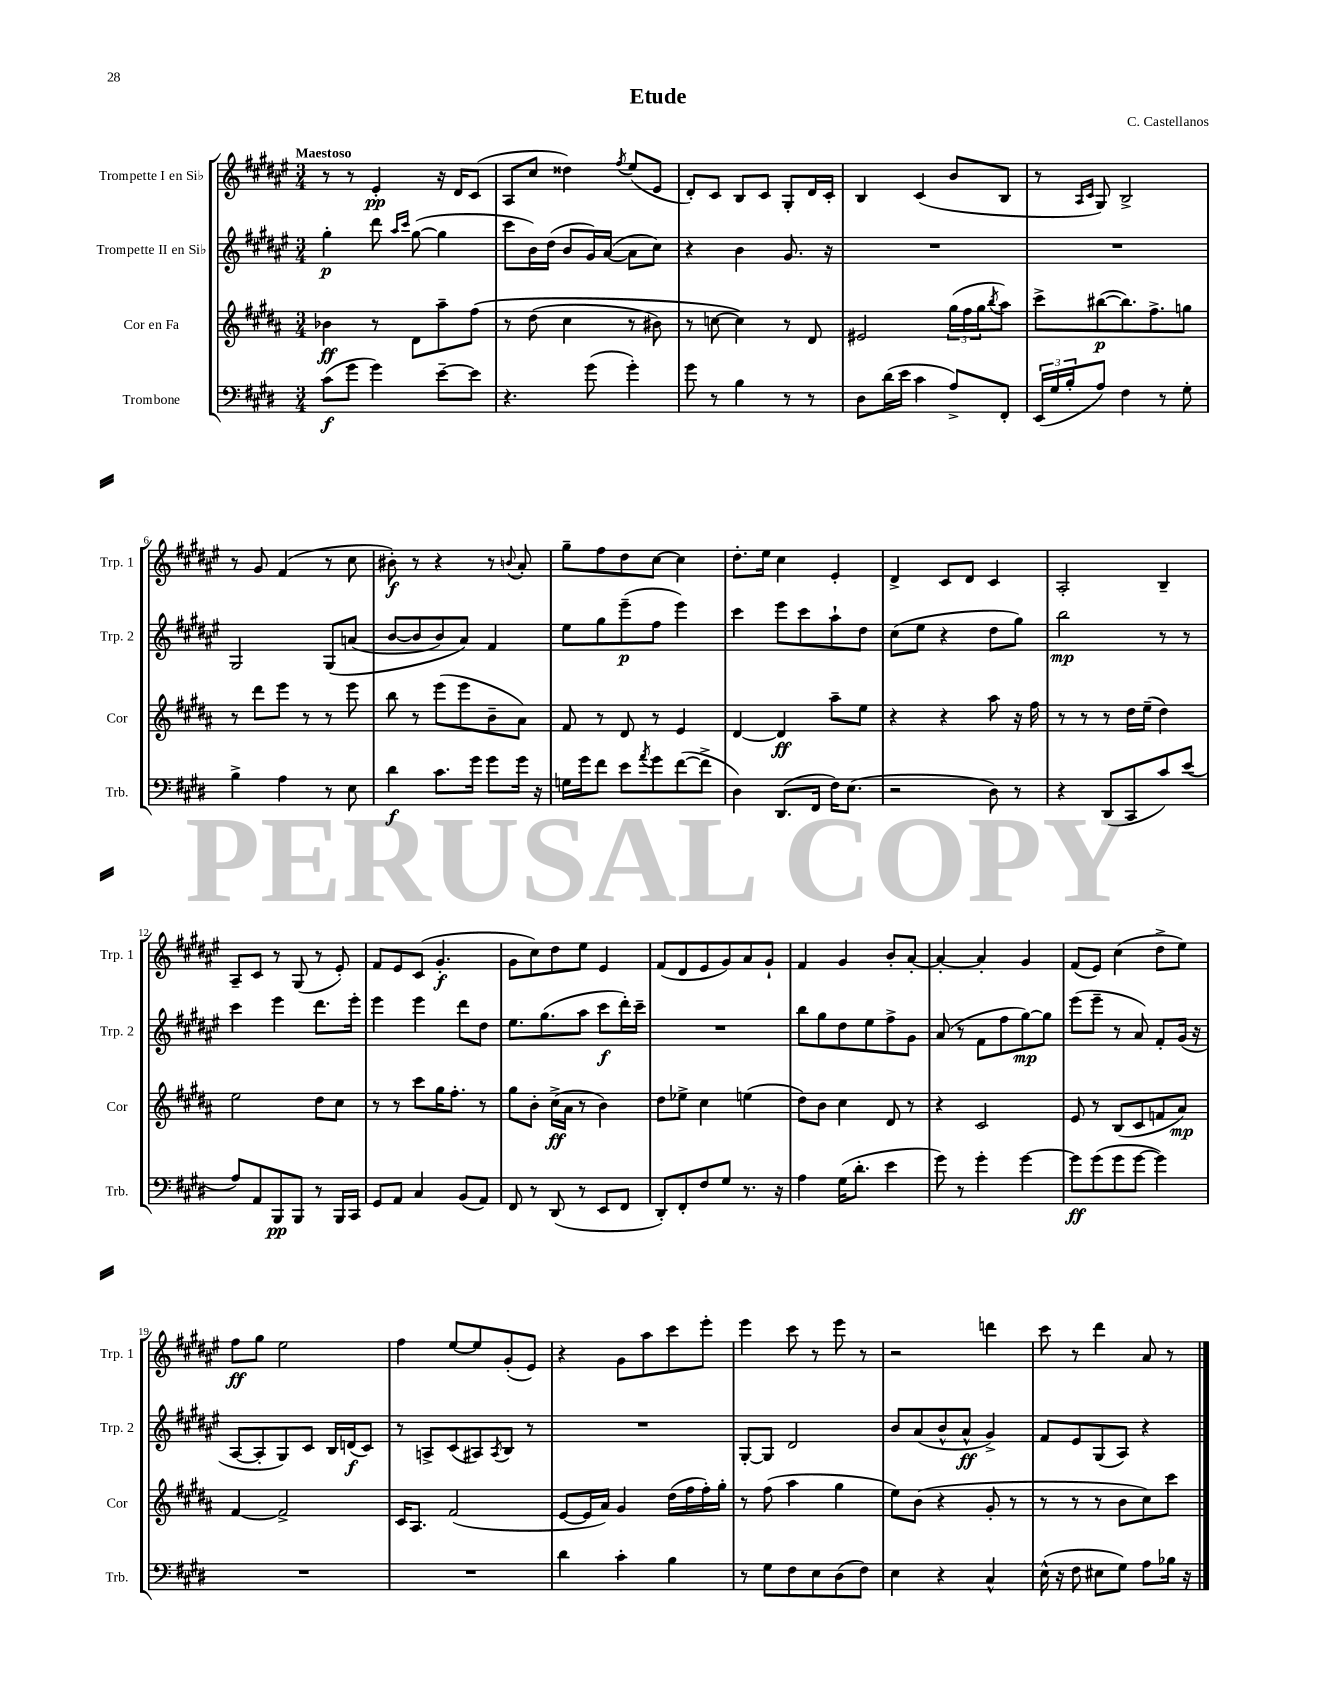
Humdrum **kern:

**kern	**dynam	**kern	**dynam	**kern	**dynam	**kern	**dynam
*part4	*part4	*part3	*part3	*part2	*part2	*part1	*part1
*staff4	*staff4	*staff3	*staff3	*staff2	*staff2	*staff1	*staff1
*I"Trombone	*	*I"Cor en Fa	*	*I"Trompette II en Si♭	*	*I"Trompette I en Si♭	*
*I'Trb.	*	*I'Cor	*	*I'Trp. 2	*	*I'Trp. 1	*
*clefF4	*	*clefG2	*	*clefG2	*	*clefG2	*
*k[f#c#g#d#]	*	*k[f#c#g#d#a#]	*	*k[f#c#g#d#a#e#]	*	*k[f#c#g#d#a#e#]	*
*M3/4	*	*M3/4	*	*M3/4	*	*M3/4	*
=1	=1	=1	=1	=1	=1	=1	=1
!	!	!	!	!	!	!LO:TX:a:B:t=Maestoso	!
(8c#\L	f	4b-X\	ff	4gg#'\	p	8r	.
8g#\J	.	.	.	.	.	8r	.
4g#\)	.	8r	.	8ddd#\	.	4e#'/	pp
.	.	.	.	16qqaa#/LL	.	.	.
.	.	.	.	16qqccc#/JJ	.	.	.
.	.	8d#\L	.	([8gg#\	.	.	.
[8e~\L	.	8aa#~\	.	4gg#\]	.	16r	.
.	.	.	.	.	.	16d#/KL	.
8e\J]	.	(8ff#\J	.	.	.	(8c#/J	.
=2	=2	=2	=2	=2	=2	=2	=2
4.r	.	8r	.	8ccc#\L	.	8A#/L	.
.	.	(8dd#\	.	16b\L)	.	8cc#/J	.
.	.	.	.	(16dd#\JJ	.	.	.
.	.	4cc#\	.	8b/L	.	4dd##X\)	.
(8g#\	.	.	.	16g#/L)	.	.	.
.	.	.	.	([16a#/JJ	.	.	.
.	.	.	.	.	.	8qff#/	.
4g#'\)	.	8r	.	8a#\L]	.	(8ee#/L	.
.	.	8b#X\)	.	8cc#\J)	.	8e#/J	.
=3	=3	=3	=3	=3	=3	=3	=3
8g#\	.	8r	.	4r	.	8d#'/L)	.
8r	.	[8ccn\	.	.	.	8c#/J	.
4B\	.	4cc\])	.	4b\	.	8B/L	.
.	.	.	.	.	.	8c#/J	.
8r	.	8r	.	8.g#/	.	8G#'/L	.
8r	.	8d#/	.	.	.	16d#/L	.
.	.	.	.	16r	.	16c#'/JJ	.
=4	=4	=4	=4	=4	=4	=4	=4
8D#\L	.	2e#X/	.	2.r	.	4B/	.
(16d#\L	.	.	.	.	.	.	.
16e\JJ	.	.	.	.	.	.	.
4c#\	.	.	.	.	.	(4c#/	.
8A^/L)	.	(24gg#\LL	.	.	.	8b/L	.
.	.	24ff#\	.	.	.	.	.
.	.	24gg#\J	.	.	.	.	.
.	.	8qbb/	.	.	.	.	.
8FF#'/J	.	8aa#\J)	.	.	.	8B/J	.
=5	=5	=5	=5	=5	=5	=5	=5
(24EE/LL	.	8ccc#^\L	.	2.r	.	8r	.
24G#/	.	.	.	.	.	.	.
24B'/J	.	.	.	.	.	.	.
.	.	.	.	.	.	16qqA#/LL	.
.	.	.	.	.	.	16qqc#/JJ	.
8A/J)	.	([8bb#X\	p	.	.	8G#/)	.
4F#\	.	8.bb#\])	.	.	.	2B^/	.
.	.	8.ff#^\	.	.	.	.	.
8r	.	.	.	.	.	.	.
8G#'\	.	8ggn\J	.	.	.	.	.
!!LO:LB:g=z
=6	=6	=6	=6	=6	=6	=6	=6
4B^\	.	8r	.	2G#/	.	8r	.
.	.	8ddd#\L	.	.	.	8g#/	.
4A\	.	8eee\J	.	.	.	(4f#/	.
.	.	8r	.	.	.	.	.
8r	.	8r	.	(8G#/L	.	8r	.
8E\	.	8eee\	.	(8an/J	.	8cc#\	.
=7	=7	=7	=7	=7	=7	=7	=7
4d#\	f	8bb\	.	[8b/L	.	8b#X'\)	f
.	.	8r	.	8b/]	.	8r	.
8.c#\L	.	(8eee\L	.	8b/)	.	4r	.
.	.	8eee\	.	8a#/J)	.	.	.
16g#\Jk	.	.	.	.	.	.	.
8g#\L	.	8b~\	.	4f#/	.	8r	.
.	.	.	.	.	.	8qqbn/	.
16g#\Jk	.	8a#\J)	.	.	.	8a#'/	.
16r	.	.	.	.	.	.	.
=8	=8	=8	=8	=8	=8	=8	=8
16Gn\LL	.	8f#/	.	8ee#\L	.	8gg#~\L	.
16g#\J	.	.	.	.	.	.	.
8f#\J	.	8r	.	8gg#\	.	8ff#\	.
8e\L	.	8d#/	.	(8eee#~\	p	8dd#\	.
8qa/	.	.	.	.	.	.	.
8g#\	.	8r	.	8ff#\J	.	[8cc#\J	.
([8f#\	.	4e/	.	4eee#\)	.	4cc#\]	.
8f#^\J]	.	.	.	.	.	.	.
=9	=9	=9	=9	=9	=9	=9	=9
4D#\)	.	[4d#/	.	4ccc#\	.	8.dd#'\L	.
.	.	.	.	.	.	16ee#\Jk	.
(8.DD#/L	.	4d#/]	ff	8eee#\L	.	4cc#\	.
.	.	.	.	8ccc#\	.	.	.
16FF#/Jk	.	.	.	.	.	.	.
16F#\KL)	.	8aa#~\L	.	8aa#`\	.	4e#'/	.
(8.E\J	.	.	.	.	.	.	.
.	.	8ee\J	.	8dd#\J	.	.	.
=10	=10	=10	=10	=10	=10	=10	=10
2r	.	4r	.	(8cc#\L	.	4d#^/	.
.	.	.	.	8ee#\J	.	.	.
.	.	4r	.	4r	.	8c#/L	.
.	.	.	.	.	.	8d#/J	.
8D#\)	.	8aa#\	.	8dd#\L	.	4c#/	.
8r	.	16r	.	8gg#\J)	.	.	.
.	.	16ff#\	.	.	.	.	.
=11	=11	=11	=11	=11	=11	=11	=11
4r	.	8r	.	2bb\	mp	2A#'/	.
.	.	8r	.	.	.	.	.
(8DD#/L	.	8r	.	.	.	.	.
8CC#/	.	16dd#\LL	.	.	.	.	.
.	.	(16ee~\JJ	.	.	.	.	.
8c#/)	.	4dd#\)	.	8r	.	4B~/	.
(8e/J	.	.	.	8r	.	.	.
!!LO:LB:g=z
=12	=12	=12	=12	=12	=12	=12	=12
8A/L)	.	2ee\	.	4ccc#\	.	8A#~/L	.
8AA/	.	.	.	.	.	8c#/J	.
8BBB/	pp	.	.	4eee#\	.	8r	.
8BBB/J	.	.	.	.	.	(8G#/	.
8r	.	8dd#\L	.	8.ddd#\L	.	8r	.
16BBB/LL	.	8cc#\J	.	.	.	8e#'/)	.
16CC#/JJ	.	.	.	16eee#'\Jk	.	.	.
=13	=13	=13	=13	=13	=13	=13	=13
8GG#/L	.	8r	.	4eee#\	.	8f#/L	.
8AA/J	.	8r	.	.	.	8e#/	.
4C#/	.	8ccc#\L	.	4eee#\	.	(8c#/J	.
.	.	16gg#\K	.	.	.	4.g#'/	f
.	.	8.ff#'\J	.	.	.	.	.
(8BB/L	.	.	.	8ddd#\L	.	.	.
8AA/J)	.	8r	.	8dd#\J	.	.	.
=14	=14	=14	=14	=14	=14	=14	=14
8FF#/	.	8gg#\L	.	8.ee#\L	.	8g#\L	.
8r	.	8b'\J	.	.	.	8cc#\)	.
.	.	.	.	(8.gg#\	.	.	.
(8DD#/	.	(16cc#^\LL	ff	.	.	8dd#\	.
.	.	16a#\JJ	.	.	.	.	.
8r	.	8r	.	8aa#\J	.	8ee#\J	.
8EE/L	.	4b\)	.	8ccc#\L	f	4e#/	.
8FF#/J	.	.	.	16ddd#'\L)	.	.	.
.	.	.	.	16ccc#~\JJ	.	.	.
=15	=15	=15	=15	=15	=15	=15	=15
8DD#'/L)	.	8dd#\L	.	2.r	.	(8f#/L	.
8FF#'/	.	8ee-X^\J	.	.	.	8d#/	.
8F#/	.	4cc#\	.	.	.	8e#/	.
8G#/J	.	.	.	.	.	8g#/)	.
8.r	.	(4een\	.	.	.	8a#/	.
.	.	.	.	.	.	8g#`/J	.
16r	.	.	.	.	.	.	.
=16	=16	=16	=16	=16	=16	=16	=16
4A\	.	8dd#\L)	.	8bb\L	.	4f#/	.
.	.	8b\J	.	8gg#\	.	.	.
(16G#\KL	.	4cc#\	.	8dd#\	.	4g#/	.
8.d#'\J	.	.	.	.	.	.	.
.	.	.	.	8ee#\	.	.	.
4e\	.	8d#/	.	8ff#^\	.	8b'/L	.
.	.	8r	.	8g#\J	.	[8a#'/J	.
=17	=17	=17	=17	=17	=17	=17	=17
8g#\)	.	4r	.	(8a#/	.	4a#'/_	.
8r	.	.	.	8r	.	.	.
4g#'\	.	2c#/	.	8f#\L	.	4a#'/]	.
.	.	.	.	8ff#\	.	.	.
[4g#\	.	.	.	[8gg#\)	mp	4g#/	.
.	.	.	.	8gg#\J]	.	.	.
=18	=18	=18	=18	=18	=18	=18	=18
8g#\L]	ff	8e/	.	(8eee#\L	.	(8f#/L	.
(8g#\	.	8r	.	8eee#~\J	.	8e#/J)	.
8g#\	.	(8B/L	.	8r	.	(4cc#\	.
[8g#\J	.	8c#/	.	8a#/)	.	.	.
4g#\])	.	8fn/	.	8f#'/L	.	8dd#^\L	.
.	.	8a#/J)	mp	(16g#/Jk	.	8ee#\J)	.
.	.	.	.	16r	.	.	.
!!LO:LB:g=z
=19	=19	=19	=19	=19	=19	=19	=19
2.r	.	[4f#/	.	[8A#/L	.	8ff#\L	ff
.	.	.	.	8A#'/]	.	8gg#\J	.
.	.	2f#^/]	.	8G#/)	.	2ee#\	.
.	.	.	.	8c#/J	.	.	.
.	.	.	.	16B/LL	.	.	.
.	.	.	.	(16dn/J	f	.	.
.	.	.	.	8c#/J)	.	.	.
=20	=20	=20	=20	=20	=20	=20	=20
2.r	.	16c#/KL	.	8r	.	4ff#\	.
.	.	8.A#/J	.	.	.	.	.
.	.	.	.	8An^/L	.	.	.
.	.	(2f#/	.	(8c#/	.	[8ee#/L	.
.	.	.	.	8A#X/)	.	8ee#/]	.
.	.	.	.	8qA#/	.	.	.
.	.	.	.	8B/J	.	(8g#'/	.
.	.	.	.	8r	.	8e#/J)	.
=21	=21	=21	=21	=21	=21	=21	=21
4d#\	.	[8e/L	.	2.r	.	4r	.
.	.	16e/L]	.	.	.	.	.
.	.	16a#/JJ)	.	.	.	.	.
4c#'\	.	4g#/	.	.	.	8g#\L	.
.	.	.	.	.	.	8aa#\	.
4B\	.	(16dd#\LL	.	.	.	8ccc#\	.
.	.	16ff#\	.	.	.	.	.
.	.	16ff#'\)	.	.	.	8eee#'\J	.
.	.	16gg#'\JJ	.	.	.	.	.
=22	=22	=22	=22	=22	=22	=22	=22
8r	.	8r	.	[8G#'/L	.	4eee#\	.
8G#\L	.	(8ff#\	.	8G#/J]	.	.	.
8F#\	.	4aa#\	.	2d#/	.	8ccc#\	.
8E\	.	.	.	.	.	8r	.
(8D#\	.	4gg#\	.	.	.	8eee#\	.
8F#\J)	.	.	.	.	.	8r	.
=23	=23	=23	=23	=23	=23	=23	=23
4E\	.	8ee\L)	.	8b/L	.	2r	.
.	.	(8b\J	.	(8a#/	.	.	.
4r	.	4r	.	8b^^/	.	.	.
.	.	.	.	8a#^^/J	ff	.	.
4C#^^/	.	8g#'/	.	4g#^/)	.	4dddn\	.
.	.	8r	.	.	.	.	.
=24	=24	=24	=24	=24	=24	=24	=24
(16E^^\	.	8r	.	8f#/L	.	8ccc#\	.
16r	.	.	.	.	.	.	.
8F#\	.	8r	.	8e#/	.	8r	.
8E#X\L	.	8r	.	(8G#/	.	4ddd#\	.
8G#\J)	.	8b\L	.	8A#/J)	.	.	.
8A\L	.	8cc#\)	.	4r	.	8a#/	.
16B-X\Jk	.	8ccc#\J	.	.	.	8r	.
16r	.	.	.	.	.	.	.
==	==	==	==	==	==	==	==
*-	*-	*-	*-	*-	*-	*-	*-
